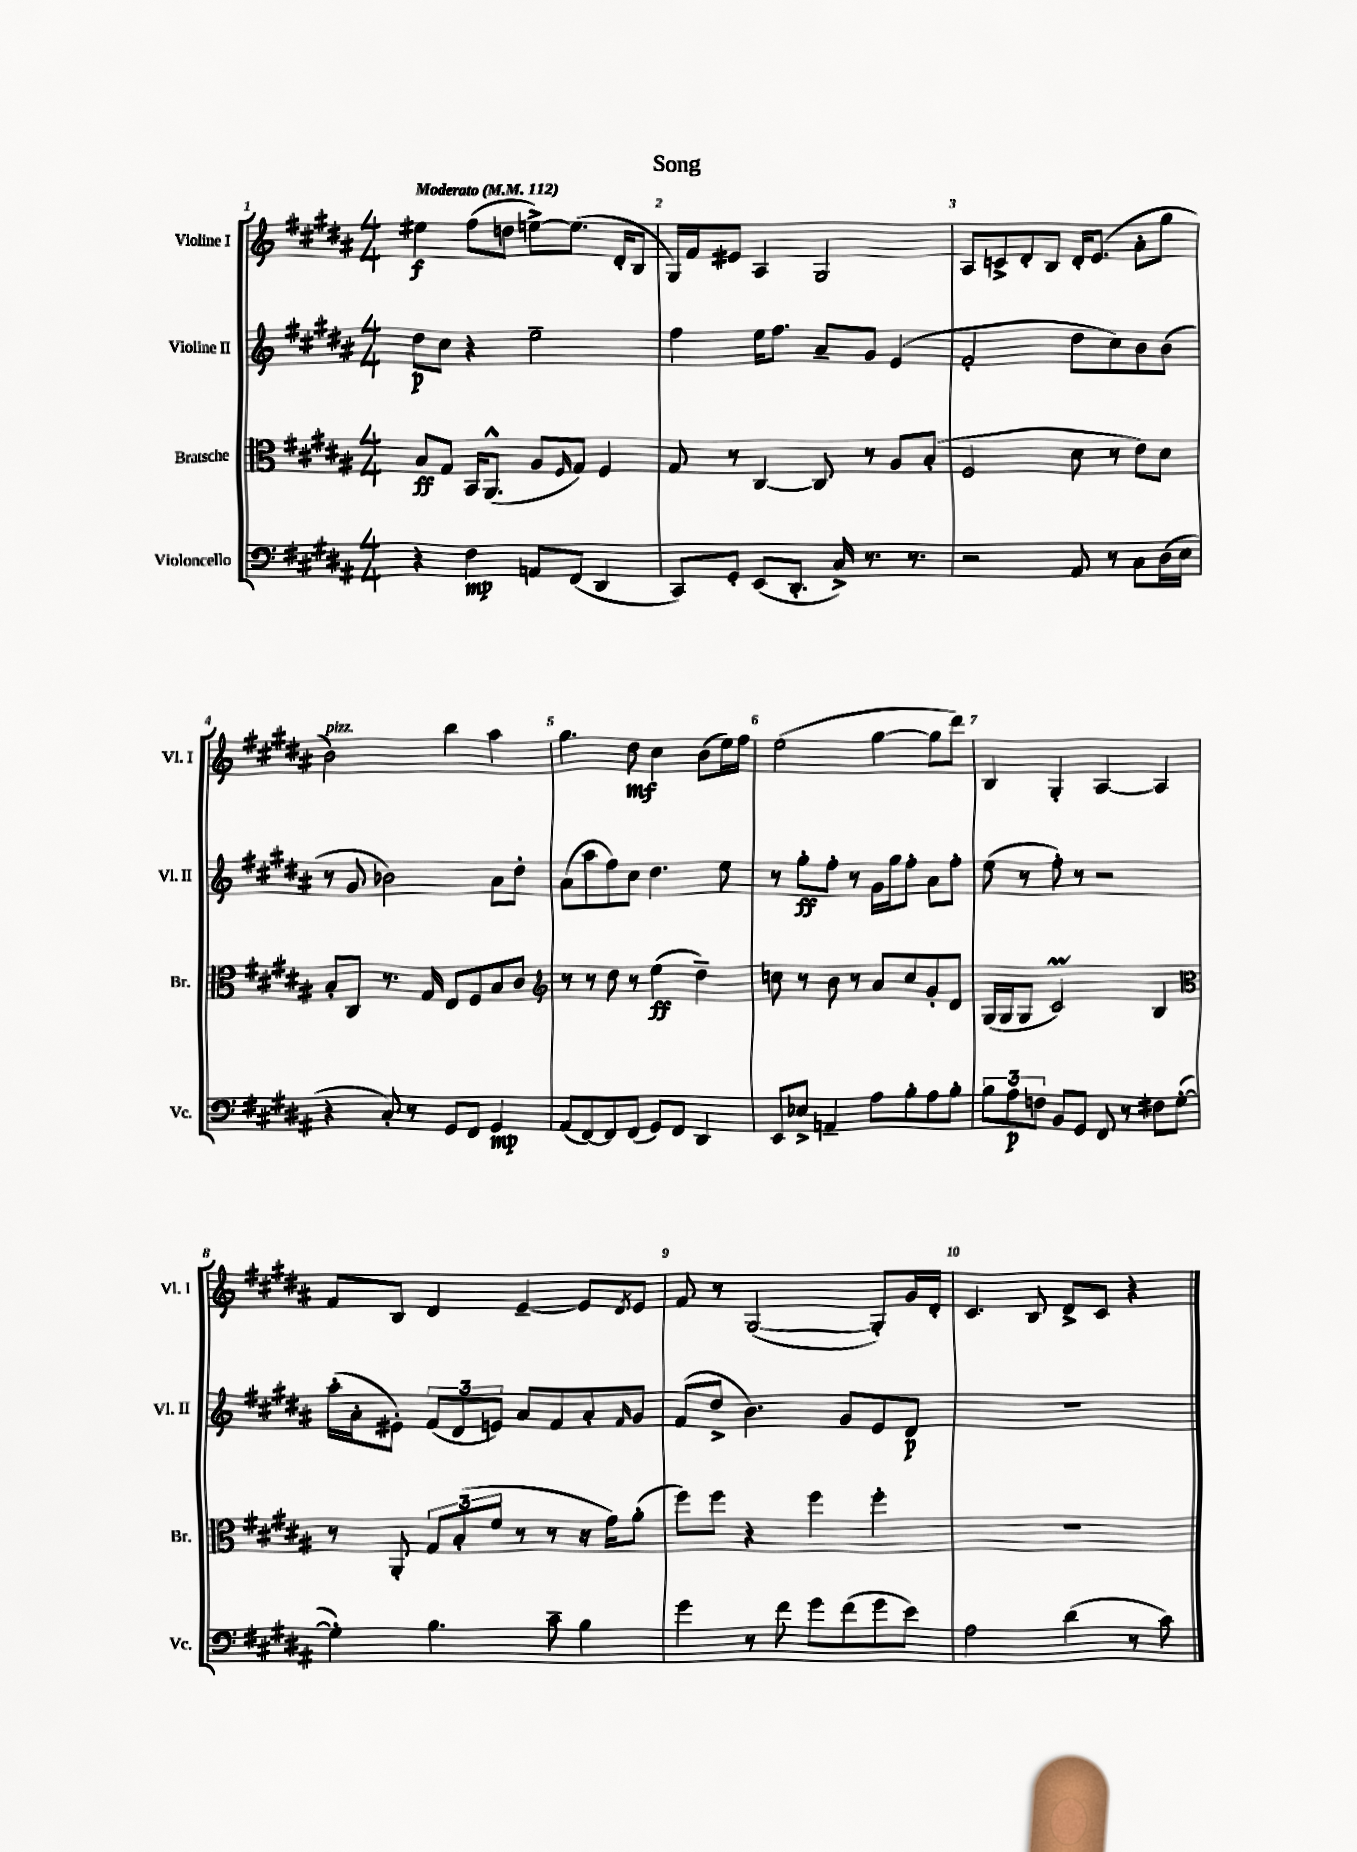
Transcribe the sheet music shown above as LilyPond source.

\header { title = "Song" }
<<
\new StaffGroup <<
\new Staff = "s0" \with { instrumentName = "Violine I" shortInstrumentName = "Vl. I" } {
    \clef treble \key b \major \numericTimeSignature \time 4/4 \tempo "Moderato" 4 = 112
    eis''4\f fis''8( d''8 e''8~->) e''8.( dis'16-. b8 |
    gis16) fis'16 eis'8 ais4 gis2 |
    ais8 c'8-> dis'8-. b8 dis'16-. e'8.( ais'8-. gis''8 |
    b'2^\markup { \italic "pizz." }) b''4 ais''4 |
    gis''4. dis''8\mf cis''4 b'8( e''16) fis''16 |
    e''2( gis''4~ gis''8 dis'''8) |
    b4 gis4-. ais4~ ais4 |
    fis'8 b8 dis'4 e'4~-- e'8 \acciaccatura { dis'8 } e'8 |
    fis'8 r8 gis2~( gis8-.) gis'16 dis'16-. |
    cis'4. b8 dis'8-> cis'8 r4 \bar "|." |
}
\new Staff = "s1" \with { instrumentName = "Violine II" shortInstrumentName = "Vl. II" } {
    \clef treble \key b \major \numericTimeSignature \time 4/4
    dis''8\p cis''8 r4 e''2-- |
    fis''4 e''16 fis''8. ais'8-- gis'8 e'4( |
    fis'2-. dis''8 cis''8) b'8 b'8( |
    r8 gis'8 bes'2) ais'8 dis''8-. |
    ais'8( ais''8 fis''8) cis''8 dis''4. e''8 |
    r8 gis''8-.\ff fis''8-. r8 gis'16 gis''16 fis''8-. ais'8 fis''8-. |
    e''8( r8 fis''8-.) r8 r2 |
    ais''16-.( ais'16-. eis'8-.) \tuplet 3/2 { fis'8( dis'8 e'8) } ais'8 fis'8 ais'8-. \grace { fis'16 } gis'8 |
    fis'8( dis''8-> b'4.) gis'8 e'8 dis'8\p |
    R1 \bar "|." |
}
\new Staff = "s2" \with { instrumentName = "Bratsche" shortInstrumentName = "Br." } {
    \clef alto \key b \major \numericTimeSignature \time 4/4
    b8\ff gis8 b,16 ais,8.-^( ais8 \grace { fis16 } gis8) fis4 |
    gis8 r8 cis4~ cis8 r8 ais8 b8-.( |
    fis2 dis'8 r8 e'8) dis'8 |
    b8-. cis8 r8. gis16 e8 fis8 b8 cis'8 |
    \clef treble r8 r8 dis''8 r8 e''4\ff( dis''4--) |
    c''8 r8 b'8 r8 ais'8 c''8 gis'8-. dis'8 |
    gis16( gis16 gis8 cis'2\prall) b4 |
    \clef alto r8 ais,8-. \tuplet 3/2 { gis8 b8-.( fis'8 } r8 r8 r16 gis'16) ais'8-.( |
    fis''8) fis''8 r4 fis''4 fis''4-. |
    R1 \bar "|." |
}
\new Staff = "s3" \with { instrumentName = "Violoncello" shortInstrumentName = "Vc." } {
    \clef bass \key b \major \numericTimeSignature \time 4/4
    r4 fis4\mp a,8 fis,8( dis,4 |
    cis,8) gis,8-. e,8( dis,8.-. cis16->) r8. r8. |
    r2 ais,8 r8 cis8 dis16( e16 |
    r4 cis8-.) r8 gis,8 fis,8 gis,4\mp |
    ais,8( fis,8~) fis,8 fis,8( gis,8) fis,8 dis,4 |
    e,8 ees8-> a,4-- ais8 b8-. ais8 b8-. |
    \tuplet 3/2 { b8 ais8\p f8 } b,8 gis,8 fis,8 r8 fis8 gis8~-.( |
    gis4-.) b4. cis'8-- b4 |
    gis'4 r8 fis'8 gis'8 fis'8( gis'8 e'8) |
    ais2 dis'4( r8 cis'8) \bar "|." |
}
>>
>>
\layout { \context { \Score \override BarNumber.break-visibility = ##(#f #t #t) barNumberVisibility = #all-bar-numbers-visible } }
